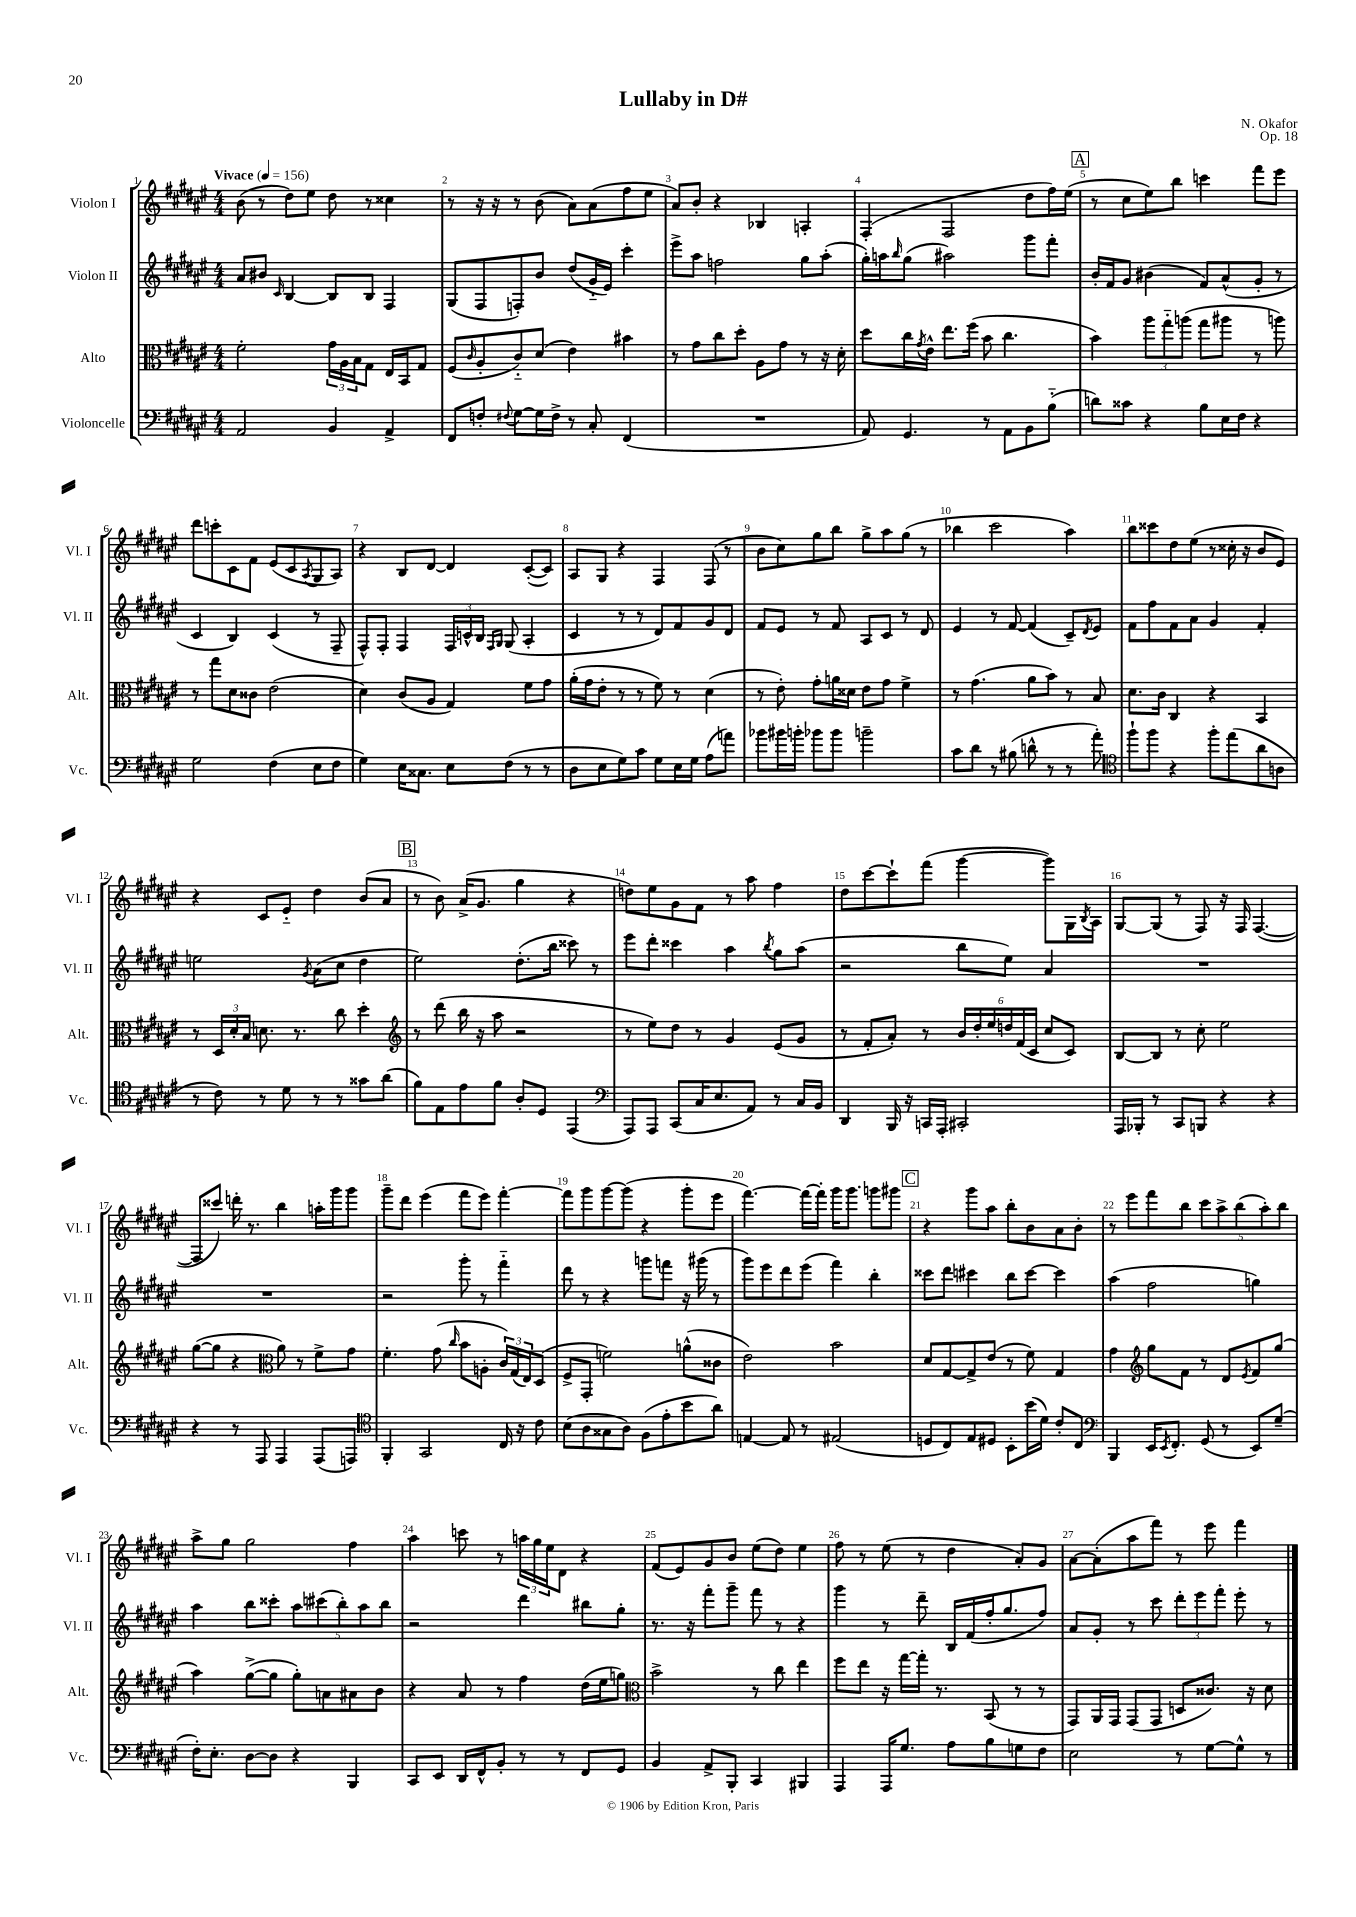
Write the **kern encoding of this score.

**kern	**kern	**kern	**kern
*staff4	*staff3	*staff2	*staff1
*clefF4	*clefC3	*clefG2	*clefG2
*k[f#c#g#d#a#e#]	*k[f#c#g#d#a#e#]	*k[f#c#g#d#a#e#]	*k[f#c#g#d#a#e#]
*M4/4	*M4/4	*M4/4	*M4/4
*MM156	*MM156	*MM156	*MM156
2AA#/	2f#'\	8a#/L	(8b\
.	.	8b#/J	8r
.	.	16qqc#/	.
.	.	[4B/	8dd#\L)
.	.	.	8ee#\J
4BB/	24g#\LL	8B/]L	8dd#\
.	24A#\	.	.
.	24B\J	.	.
.	8G#\J	8B/J	8r
4AA#^/	16E#/LL	4F#/	4cc##\
.	16BB/J	.	.
.	8G#/J	.	.
=	=	=	=
8FF#/L	(8F#/L	(8G#/L	8r
.	16qqc#/	.	.
8F'/J	8A#'/	8F#/	16r
.	.	.	16r
8qqF#/	.	.	.
[8G#\L	8c#'~/)	8F'/)	8r
16G#\]L	(8d#/J	8b/J	(8b\
16F#^\JJ	.	.	.
8r	4e#\)	(8dd#/L	8a#\L)
8C#'/	.	16g#'~/L	(8a#\
.	.	16e#/JJ)	.
(4FF#/	4b#\	4ccc#'\	8ff#\
.	.	.	8ee#\J
=	=	=	=
1r	8r	8eee#^\L	8a#/L)
.	8g#\L	8aa#\J	8b'/J
.	8cc#\	2ff\	4r
.	8dd#'\J	.	.
.	8A#\L	.	4B-/
.	8g#\J	.	.
.	8r	8gg#\L	4A'/
.	16r	(8aa#'\J	.
.	16d#'\	.	.
=	=	=	=
8AA#/)	8dd#\L	16gg#'\LL)	(4F#'/
.	.	16aa\J	.
.	.	16qqbb/	.
4.GG#/	16cc#\L	(8gg#\J	.
.	8qg#/	.	.
.	16e#^^\JJ	.	.
.	8.ee#\L	2aa#\)	2F#/
.	(16ff#\Jk	.	.
8r	8b\	.	.
8AA#\L	4.cc#\	.	.
8BB\	.	8ggg#\L	8dd#\L
(8B'~\J	.	8fff#'\J	16ff#\L)
.	.	.	(16ee#\JJ
=	=	=	=
8d\L)	4b\)	16b'/LL	8r
.	.	16f#/J	.
8c##\J	.	8g#/J	8cc#\L
4r	12aa#\L	(4b#\	8ee#\)
.	12gg#'~\	.	.
.	.	.	8bb\J
.	(12aa\J	.	.
8B\L	8gg#\L	8f#/L)	4ccc\
16E#\L	8aa#\J	(8a#^^/	.
16F#\JJ	.	.	.
4r	8r	8g#'/J	8fff#\L
.	8aa\)	8r	8eee#\J
=	=	=	=
2G#\	8r	4c#/	8ddd#\L
.	8gg#\L	.	8ccc'\
.	8d#\	4B/)	8c#\
.	8c##\J	.	8f#\J
(4F#\	(2e#\	(4c#/	(8e#/L
.	.	.	8c#/
.	.	.	8qA#/
8E#\L	.	8r	8G#/
8F#\J	.	8F#~/	8A#/J)
=	=	=	=
4G#\)	4d#\)	8F#^^/L)	4r
.	.	8F#'/J	.
16E#\LK	(8c#/L	4F#/	8B/L
8.C##\J	.	.	.
.	8A#/J	.	[8d#/J
8E#\L	4G#/)	24F#/LL	4d#/]
.	.	24c^^/	.
.	.	24B/JJ	.
.	.	16qqF#/LL	.
.	.	16qqG#/JJ	.
(8F#\J	.	(8G#/	.
8r	8f#\L	4A#'/	([8c#'/L
8r	8g#\J	.	8c#/]J)
=	=	=	=
8D#\L	(16a#'\LL	4c#/	8A#/L
.	16g#\J	.	.
8E#\	8e#'\J	.	8G#/J
8G#\)	8r	8r	4r
8c#\J	8r	8r	.
8G#\L	8f#\)	8d#/L)	4F#/
16E#\L	8r	8f#/	.
16G#\JJ	.	.	.
(8A#\L	(4d#\	8g#/	(8F#/
8a\J)	.	8d#/J	8r
=	=	=	=
8b-\L	8r	8f#/L	8b\L
16b#\L	8e#'\)	8e#/J	8cc#\)
16b'\JJ	.	.	.
8b-\L	8g#'\L	8r	8gg#\
8b-\J	16a\L	8f#/	8bb\J
.	16d##\JJ	.	.
2b~\	8e#\L	8A#/L	8gg#^\L
.	8g#\J	8c#/J	8aa#\
.	4f#^\	8r	(8gg#\J
.	.	8d#/	8r
=	=	=	=
8c#\L	8r	4e#/	4bb-\
8d#\J	(4.g#\	.	.
8r	.	8r	2ccc#\
(8B#\	.	[8f#/	.
8d^^\	8a#\L	(4f#/]	.
8r	8b\J)	.	.
8r	8r	8c#~/L)	4aa#\)
.	.	8qd#/	.
8a#'\)	8B/	8e#/J	.
=	=	=	=
*clefC4	*	*	*
8ff#`\L	8.d#\L	8f#\L	8bb\L
8ff#\J	.	8ff#\	8ccc##\
.	16c#\Jk	.	.
4r	4C#/	8f#\	8dd#\
.	.	8a#\J	(8ee#\J
8ff#'\L	4r	4g#/	8r
(8ee#\	.	.	16cc##'\
.	.	.	16r
8a#\	4BB/	4f#'/	8b/L
8A\J	.	.	8e#/J)
=	=	=	=
8r	8r	2ee\	4r
8c#\)	24D#/LL	.	.
.	24d#'/	.	.
.	24B/JJ	.	.
8r	8.d\	.	8c#/L
8d#\	.	.	8e#'~/J
.	8.r	.	.
.	.	8qg#/	.
8r	.	(8a#\L	4dd#\
8r	8cc#\	8cc#\J	.
8g##\L	4dd#'\	4dd#\	(8b/L
(8a#\J	.	.	8a#/J
=	=	=	=
*	*clefG2	*	*
8f#\L)	8r	2ee#\)	8r
8E#\	(8ddd#\	.	8b\)
8e#\	16bb\	.	(16a#^/LK
.	16r	.	8.g#/J
8f#\J	8aa#\	.	.
8A#'/L	2r	(8.dd#'\L	4gg#\
8D#/J	.	.	.
.	.	16bb\Jk	.
(4EE#/	.	8ccc##\)	4r
.	.	8r	.
=	=	=	=
*clefF4	*	*	*
8AAA#/L)	8r	8eee#\L	8dd\L)
8AAA#/J	8ee#\L)	8ddd#'\J	8ee#\
(8CC#/L	8dd#\J	4ccc##\	8g#\
16C#/K	8r	.	8f#\J
8.E#/	.	.	.
.	4g#/	4aa#\	8r
8AA#/J)	.	.	8aa#\
.	.	8qbb/	.
8r	(8e#/L	8gg#\L	4ff#\
16C#/LL	8g#/J	(8aa#\J	.
16BB/JJ	.	.	.
=	=	=	=
4DD#/	8r	2r	8dd#\L
.	8f#'/L	.	[8ccc#\
16BBB/	8a#'/J)	.	8ccc#`\]
16r	.	.	.
16CC/LL	8r	.	(8fff#\J
16AAA#'/JJ	.	.	.
2CC#'/	24b/LL	8bb\L	[4ggg#\
.	24dd#'/	.	.
.	24ee#/	.	.
.	24dd/	8ee#\J)	.
.	(24f#/	.	.
.	24c#/JJ	.	.
.	8cc#/L	4a#/	8ggg#\]L)
.	8c#/J)	.	16G#\L
.	.	.	8qB/
.	.	.	16A#\JJ
=	=	=	=
16AAA#/LL	[8B/L	1r	[8G#/L
16BBB-'/JJ	.	.	.
8r	8B/]J	.	(8G#/]J
8CC#/L	8r	.	8r
8BBB/J	8cc#'\	.	8F#/)
4r	2ee#\	.	16r
.	.	.	16F#/
.	.	.	([4.F#/
4r	.	.	.
=	=	=	=
4r	([8gg#\L	1r	8F#/]L
.	8gg#\]J	.	8ccc##/J)
8r	4r	.	16ddd'\
.	.	.	8.r
8AAA#/	.	.	.
*	*clefC3	*	*
4AAA#/	8a#\)	.	4bb\
.	8r	.	.
(8AAA#/L	8f#^\L	.	16aa'\LL
.	.	.	16ggg#\J
8AAA/J)	8g#\J	.	8ggg#\J
=	=	=	=
*clefC4	*	*	*
4FF#'/	4.f#'\	2r	8ggg#~\L
.	.	.	8ddd#\J
2GG#/	.	.	(4eee#\
.	(8g#\	.	.
.	16qqcc#/	.	.
.	8b\L	8ggg#'\	8fff#\L
.	8A'\J	8r	8eee#\J)
16C#/	24c#/LL)	4fff#'~\	[4fff#'\
.	(24G#/	.	.
16r	.	.	.
.	24E#/J)	.	.
8c#\	(8D#/J	.	.
=	=	=	=
(8B\L	8F#^/L	8ddd#\	8fff#\]L
8A#\	8GG#'/J	8r	8ggg#\
8G##\	2f\)	4r	[8ggg#\
8A#\J)	.	.	(8ggg#\]J
(8F#\L	.	8ggg\L	4r
8e#'\	.	8fff\J	.
8b\	(8a^^\L	16r	8ggg#'\L
.	.	(16ggg#\	.
8a#\J)	8c##\J	8r	8eee#\J
=	=	=	=
[4E/	2e#\)	8ggg#\L)	[4.fff#\)
.	.	8eee#\	.
8E/]	.	8ddd#\	.
8r	.	(8eee#\J	16fff#\_LL
.	.	.	16fff#'\]JJ
(2E#/	2b\	4fff#\)	16ggg#\LK
.	.	.	8.ggg#\J
.	.	4bb'\	8ggg\L
.	.	.	8ggg#\J
=	=	=	=
8D/L	8d#/L	8ccc##\L	4r
8C#/)	[8G#/	8ddd#\J	.
8E#/	8G#^/]	4ccc#\	8ggg#\L
8D#/J	(8e#/J	.	8aa#\J
8BB'\L	8r	8bb\L	8bb'\L
(16b\L	8f#\)	[8ccc#\J	8b\
16d#\JJ)	.	.	.
8c#'/L	4G#/	4ccc#\]	8a#\
8C#/J	.	.	8b'\J
=	=	=	=
*clefF4	*	*	*
4BBB/	4g#\	(4aa#\	8r
.	.	.	8eee#\L
*	*clefG2	*	*
16EE#/LK	8gg#\L	2ff#\	8fff#\
8qEE#/	.	.	.
8.FF#'/J	.	.	.
.	8f#\J	.	8bb\J
(8GG#/	8r	.	10ccc#\L
.	.	.	10aa#^\
8r	8d#/L	.	.
.	.	.	(10bb\
.	8qe#/	.	.
8EE#/L)	8f#/	4gg\)	.
.	.	.	10aa#'\)
(8G#~/J	(8gg#/J	.	.
.	.	.	10bb\J
=	=	=	=
16F#'\LK)	4aa#\)	4aa#\	8aa#^\L
8.E#'\J	.	.	.
.	.	.	8gg#\J
[8D#\L	([8gg#^\L	8bb\L	2gg#\
8D#\]J	8gg#\]J	8ccc##'\J	.
4r	8gg#'\L)	10aa#\L	.
.	.	(10ccc#\	.
.	8a\	.	.
.	.	10bb'\)	.
4BBB/	8a#\	.	4ff#\
.	.	10aa#\	.
.	8b\J	.	.
.	.	10bb\J	.
=	=	=	=
8CC#/L	4r	2r	4aa#\
8EE#/J	.	.	.
16DD#/LL	8a#/	.	8ccc\
16FF#^^/J	.	.	.
8BB'/J	8r	.	8r
8r	4ff#\	4ddd#\	24aa\LL
.	.	.	24gg#\
.	.	.	24ee#\J
8r	.	.	8d#\J
8FF#/L	(16dd#\LL	8bb#\L	4r
.	16ee#\J	.	.
8GG#/J	8gg\J)	8gg#'\J	.
=	=	=	=
*	*clefC3	*	*
4BB/	2b^\	8.r	(8f#/L
.	.	.	8e#/)
.	.	16r	.
8AA#^/L	.	8fff#'\L	8g#/
8BBB'/J	.	8ggg#~\J	8b/J
4CC#/	8r	8fff#\	(8ee#\L
.	8cc#\	8r	8dd#\J)
4BBB#/	4ee#\	4r	4ee#\
=	=	=	=
4AAA#/	8ff#\L	4ggg#\	8ff#\
.	8ee#\J	.	8r
16AAA#/LK	16r	8r	(8ee#\
8.G#/J	[16gg#\LL	.	.
.	16gg#'\]JJ	8ddd#~\	8r
.	8.r	.	.
8A#\L	.	16B/LL	4dd#\
.	.	(16f#/	.
8B\	(8BB/	16ff#'/J	.
.	.	8.gg#/	.
8G\	8r	.	8a#'/L)
8F#\J	8r	8ff#/J)	8g#/J
=	=	=	=
2E#\	8GG#/L)	8a#/L	[8a#\L
.	16AA#/L	8g#'/J	(8a#'\]
.	16GG#/JJ	.	.
.	(8GG#/L	8r	8aa#\
.	8GG#/J	8ccc#\	8fff#\J)
8r	8D/L	12ddd#'\L	8r
.	.	12eee#\	.
[8G#\L	8.c##/J)	.	8eee#\
.	.	12fff#'\J	.
8G#^^\]J	.	8eee#'\	4fff#\
.	16r	.	.
8r	8d#\	8r	.
==	==	==	==
*-	*-	*-	*-
